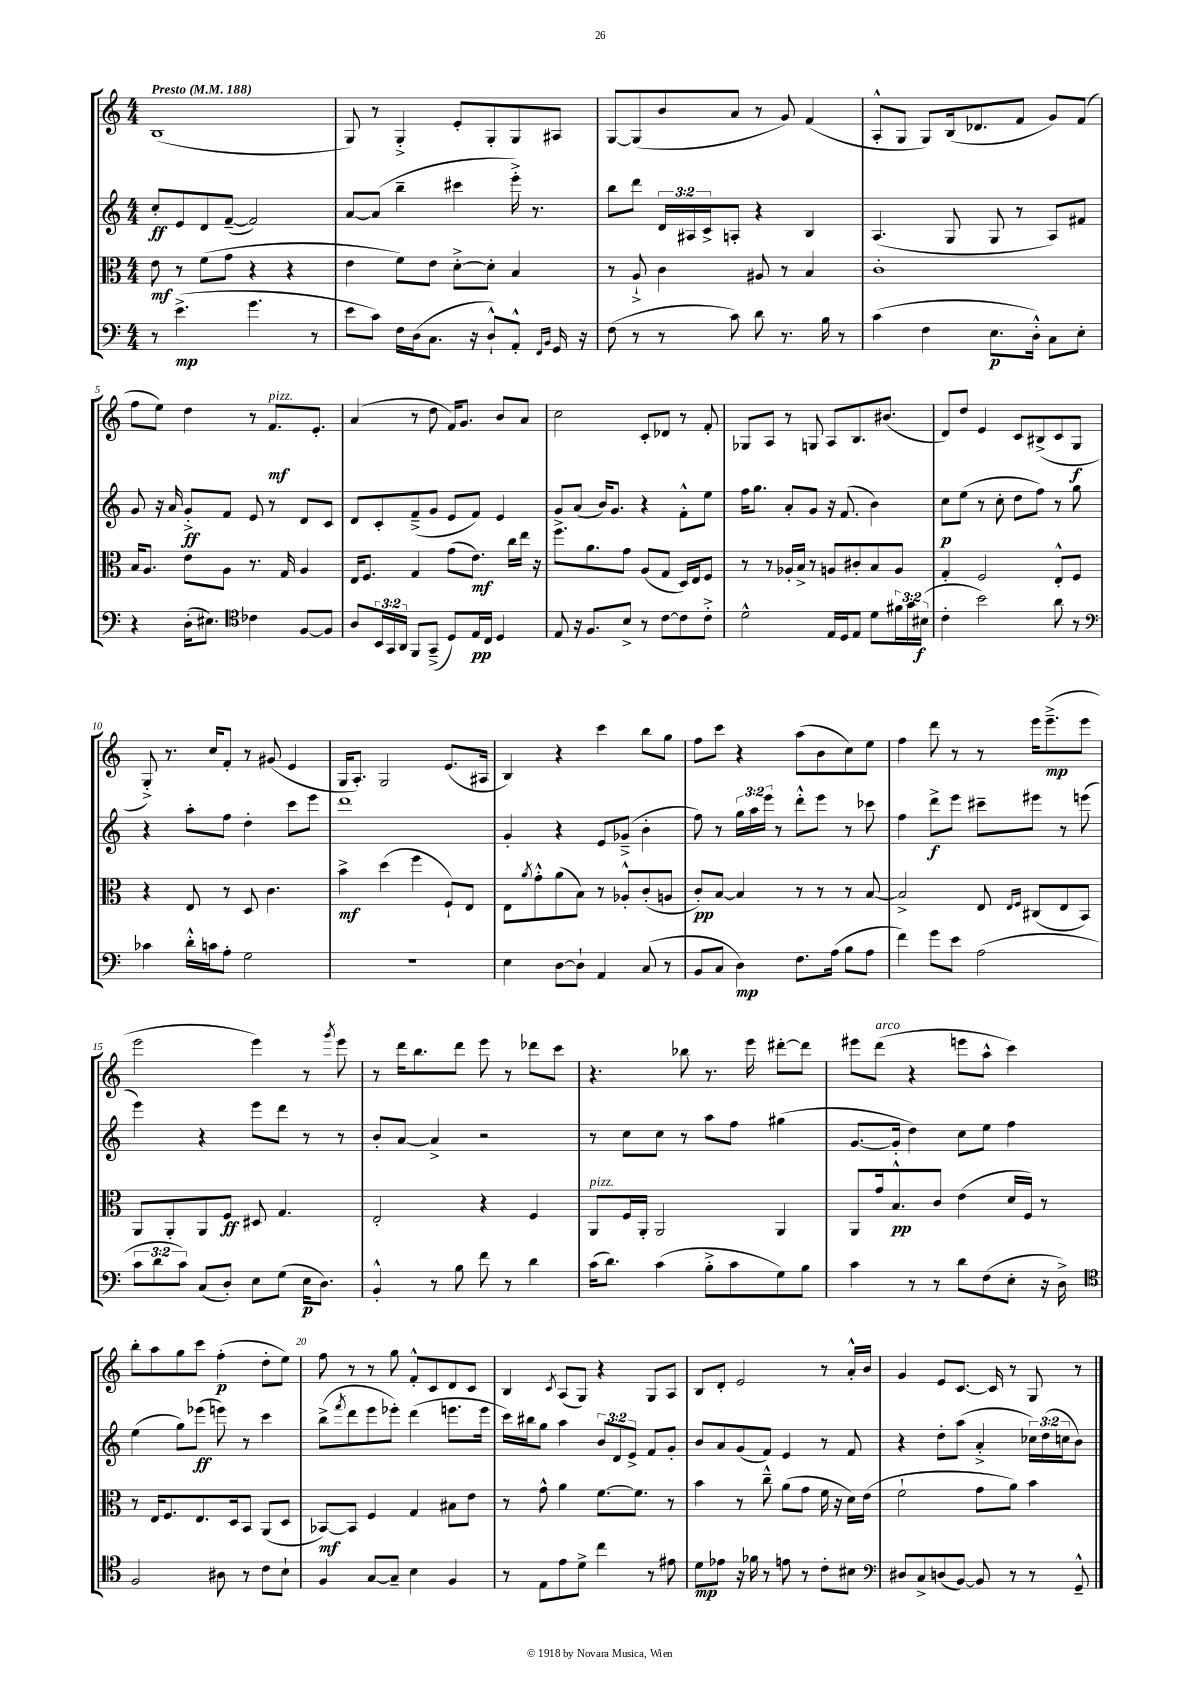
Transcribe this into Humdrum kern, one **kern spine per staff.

**kern	**kern	**kern	**kern
*staff4	*staff3	*staff2	*staff1
*clefF4	*clefC3	*clefG2	*clefG2
*k[]	*k[]	*k[]	*k[]
*M4/4	*M4/4	*M4/4	*M4/4
*MM188	*MM188	*MM188	*MM188
8r	8e	8cc'	(1B
(4.e^	8r	8e	.
.	(8f	8d	.
.	8g	([8f~	.
4.g	4r	2f])	.
.	4r	.	.
8r	.	.	.
=	=	=	=
8e	4e	[8a	8G)
8c)	.	(8a]	8r
16F	8f)	4bb~	4G'^
(16D	.	.	.
8.C	8e	.	.
.	[8d'^	4ccc#	8e'
16r	.	.	.
8D`^^)	8d']	.	8G'
8AA'^^	4B	16eee'^)	8G
.	.	8.r	.
16qqFF	.	.	.
16qqBB	.	.	.
16GG	.	.	8A#
16r	.	.	.
=	=	=	=
(8F	8r	8bb	[8G
8r	8A`^	8ddd	(8G]
8r	4c	24d	8b
.	.	24A#	.
.	.	24c^	.
8c)	.	8A'	8a
8d	8A#	4r	8r
8.r	8r	.	8g)
.	4B	4B	(4f
16B	.	.	.
8r	.	.	.
=	=	=	=
(4c	1c'	(4.A	8A'^^
.	.	.	8G
4F	.	.	8G)
.	.	8G	(16B
.	.	.	8.d-
8.E	.	8G	.
.	.	8r	8f
16D'^^)	.	.	.
8C	.	8A)	8g)
8E'	.	8f#	(8f
=	=	=	=
4r	16B	8g	8ff
.	8.A	.	.
.	.	16r	8ee)
.	.	16a	.
(16D'	8e	8g'^	4dd
8.E#)	.	.	.
.	8A	8f	.
*clefC4	*	*	*
4c-	8.r	8e	8r
.	.	8r	8.f
.	16G	.	.
[8F	4A	8d	.
.	.	.	8.e'
8F]	.	8c	.
=	=	=	=
8A	16E	8d	(4a
.	8.F	.	.
24BB	.	8c'	.
24GG	.	.	.
24AA	.	.	.
8FF	4G	(8f~^	8r
(8GG~^	.	8g	8dd
8D)	(8g	8e	16f)
.	.	.	8.g
16E	8.e)	8f)	.
16C	.	.	.
4D	.	4e	8b
.	16cc	.	.
.	16ee	.	8a
.	16r	.	.
=	=	=	=
8E	8.ff^	8g	2cc
16r	.	(8a	.
8.F	8.a	.	.
.	.	16b)	.
.	.	8.g	.
8B^	8g	.	.
8r	(8A	4r	8c'
[8c	8G	.	8d-
8c]	16D)	8f'^^	8r
.	16E	.	.
8c'^	8F	8ee	8f'
=	=	=	=
2d^^	8r	16ff	8G-
.	.	8.gg	.
.	8r	.	8A
.	16A-'	8a'	8r
.	16B^	.	.
.	8r	8g	8G
16E	8A	16r	8A
16D	.	(8.f	.
8E	8c#'	.	8.B
8d	8B	4b)	.
.	.	.	(8.b#
24f#	8A	.	.
24g	.	.	.
(24B#	.	.	.
=	=	=	=
4c'	4G'	8cc	8d)
.	.	(8ee	8dd
2b)	2F	8r	4e
.	.	8cc'	.
.	.	8dd	8c
.	.	8ff)	(8B#^
8a	8E'^^	8r	8c
8r	8F	8gg	8G
=	=	=	=
*clefF4	*	*	*
4c-	4r	4r	8G'^)
.	.	.	8.r
16d'^^	8E	8aa'	.
16c	.	.	16cc
8A'	8r	8ff	8f'
2G	8D	4dd'	8r
.	4.c	.	(8g#
.	.	8ccc	4e
.	.	8eee	.
=	=	=	=
1r	4b^	1ddd	16G
.	.	.	8.A')
.	(4dd	.	2G
.	4ff	.	.
.	8F`)	.	(8.e
.	8E	.	.
.	.	.	16A#
=	=	=	=
4E	8E	4g'	4B)
.	8qa	.	.
.	8g'^^	.	.
[8D	(8a	4r	4r
8D`]	8B)	.	.
4AA	8r	8e	4ccc
.	8A-'^^	(8g-~^	.
(8C	(8c'	4b'	8bb
8r	8A	.	8gg
=	=	=	=
8BB	8c')	8ff)	8ff
8C	[8B	8r	8ccc
4D)	4B]	24gg	4r
.	.	24aa	.
.	.	24eee	.
.	.	8r	.
8.F	8r	8ddd'^^	(8aa
.	8r	8eee	8b
(16A	.	.	.
8B	8r	8r	8cc)
8A	[8B	8ccc-	8ee
=	=	=	=
4f)	2B^]	4ff	4ff
8g	.	8ddd^	8ddd
8e	.	8eee	8r
(2A	8E	8ccc#~	8r
.	16qqE	.	.
.	16qqF	.	.
.	(8C#	8eee#	16eee
.	.	.	(8.eee~^
.	8E	8r	.
.	8BB)	(8eee	8eee
=	=	=	=
12c	8AA	4eee)	2eee
12d	.	.	.
.	8AA'	.	.
12c)	.	.	.
(8C	8AA	4r	.
8D')	8F	.	.
8E	8D#	8eee	4eee)
(8G	4.G	8ddd	.
16E	.	8r	8r
8.D)	.	.	.
.	.	.	8qggg
.	.	8r	8eee
=	=	=	=
4BB'^^	2E'	8b'	8r
.	.	[8a	16ddd
.	.	.	8.bb
8r	.	4a^]	.
8B	.	.	8ddd
8f	4r	2r	8eee
8r	.	.	8r
4d	4F	.	8ddd-
.	.	.	8ccc
=	=	=	=
(16c	8AA	8r	4.r
8.d)	.	.	.
.	16F	8cc	.
.	16AA'	.	.
(4c	2AA	8cc	.
.	.	8r	8bb-
8B'^	.	8aa	8.r
8c	.	8ff	.
.	.	.	16eee
8G)	4AA	(4gg#	[8ddd#'
8B	.	.	8ddd#]
=	=	=	=
4c	8AA	[8.g	8eee#
.	16g	.	(8ddd
.	8.B^^	16g']	.
8r	.	4dd)	4r
8r	8c	.	.
8d	(4e	8cc	8eee
(8F	.	8ee	8aa^^
8E'	16d	4ff	4ccc)
.	16F)	.	.
16r	8r	.	.
16D^)	.	.	.
=	=	=	=
*clefC4	*	*	*
2F	8r	(4ee	8bb'
.	16E	.	8aa
.	8.F	.	.
.	.	8gg)	8gg
.	8.E	(8eee-	8ccc
8A#	.	8eee)	(4ff'
.	16D	.	.
8r	8BB	8r	.
8c	(8AA	4ccc	8dd'
8B`	8D	.	8ee)
=	=	=	=
4F	[8BB-)	(8bb^	8ff
.	.	8qfff	.
.	8BB-]	8ddd	8r
[8G	4F	8eee	8r
8G~]	.	8eee-')	8gg
4B	4G	(4ddd	8f'^^
.	.	.	8c
4F	8B#	8.eee	8d
.	8e	.	8c
.	.	16eee	.
=	=	=	=
8r	8r	16ccc)	4B
.	.	16bb#	.
8E	8g^^	8gg	.
.	.	.	8qc
8e	4a	4aa	(8A
8d^	.	.	8G)
4cc	[8.f	12b	4r
.	.	12d	.
.	.	12e^	.
.	8.f]	.	.
8r	.	8f	8G
8e#	8r	8g'	8A
=	=	=	=
8d	4b	8b	8B
8e-	.	8a	8d'
16r	8r	(8g	2e
16f-	.	.	.
8r	8cc~^^	8f)	.
8e	(8a	4e	.
8r	8g	.	.
8c'	16f	8r	8r
.	16r	.	.
8B#	16d)	8f	16a'^^
.	(16e	.	16b
=	=	=	=
*clefF4	*	*	*
8D#	2f`	4r	4g
8C^	.	.	.
(8D	.	8dd'	8e
[8BB)	.	(8aa	[8.c
8BB]	8g	4a'^	.
.	.	.	16c]
8r	8a)	.	8r
8r	4b	24cc-)	8G
.	.	(24dd	.
.	.	24cc	.
8GG~^^	.	8b)	8r
==	==	==	==
*-	*-	*-	*-
